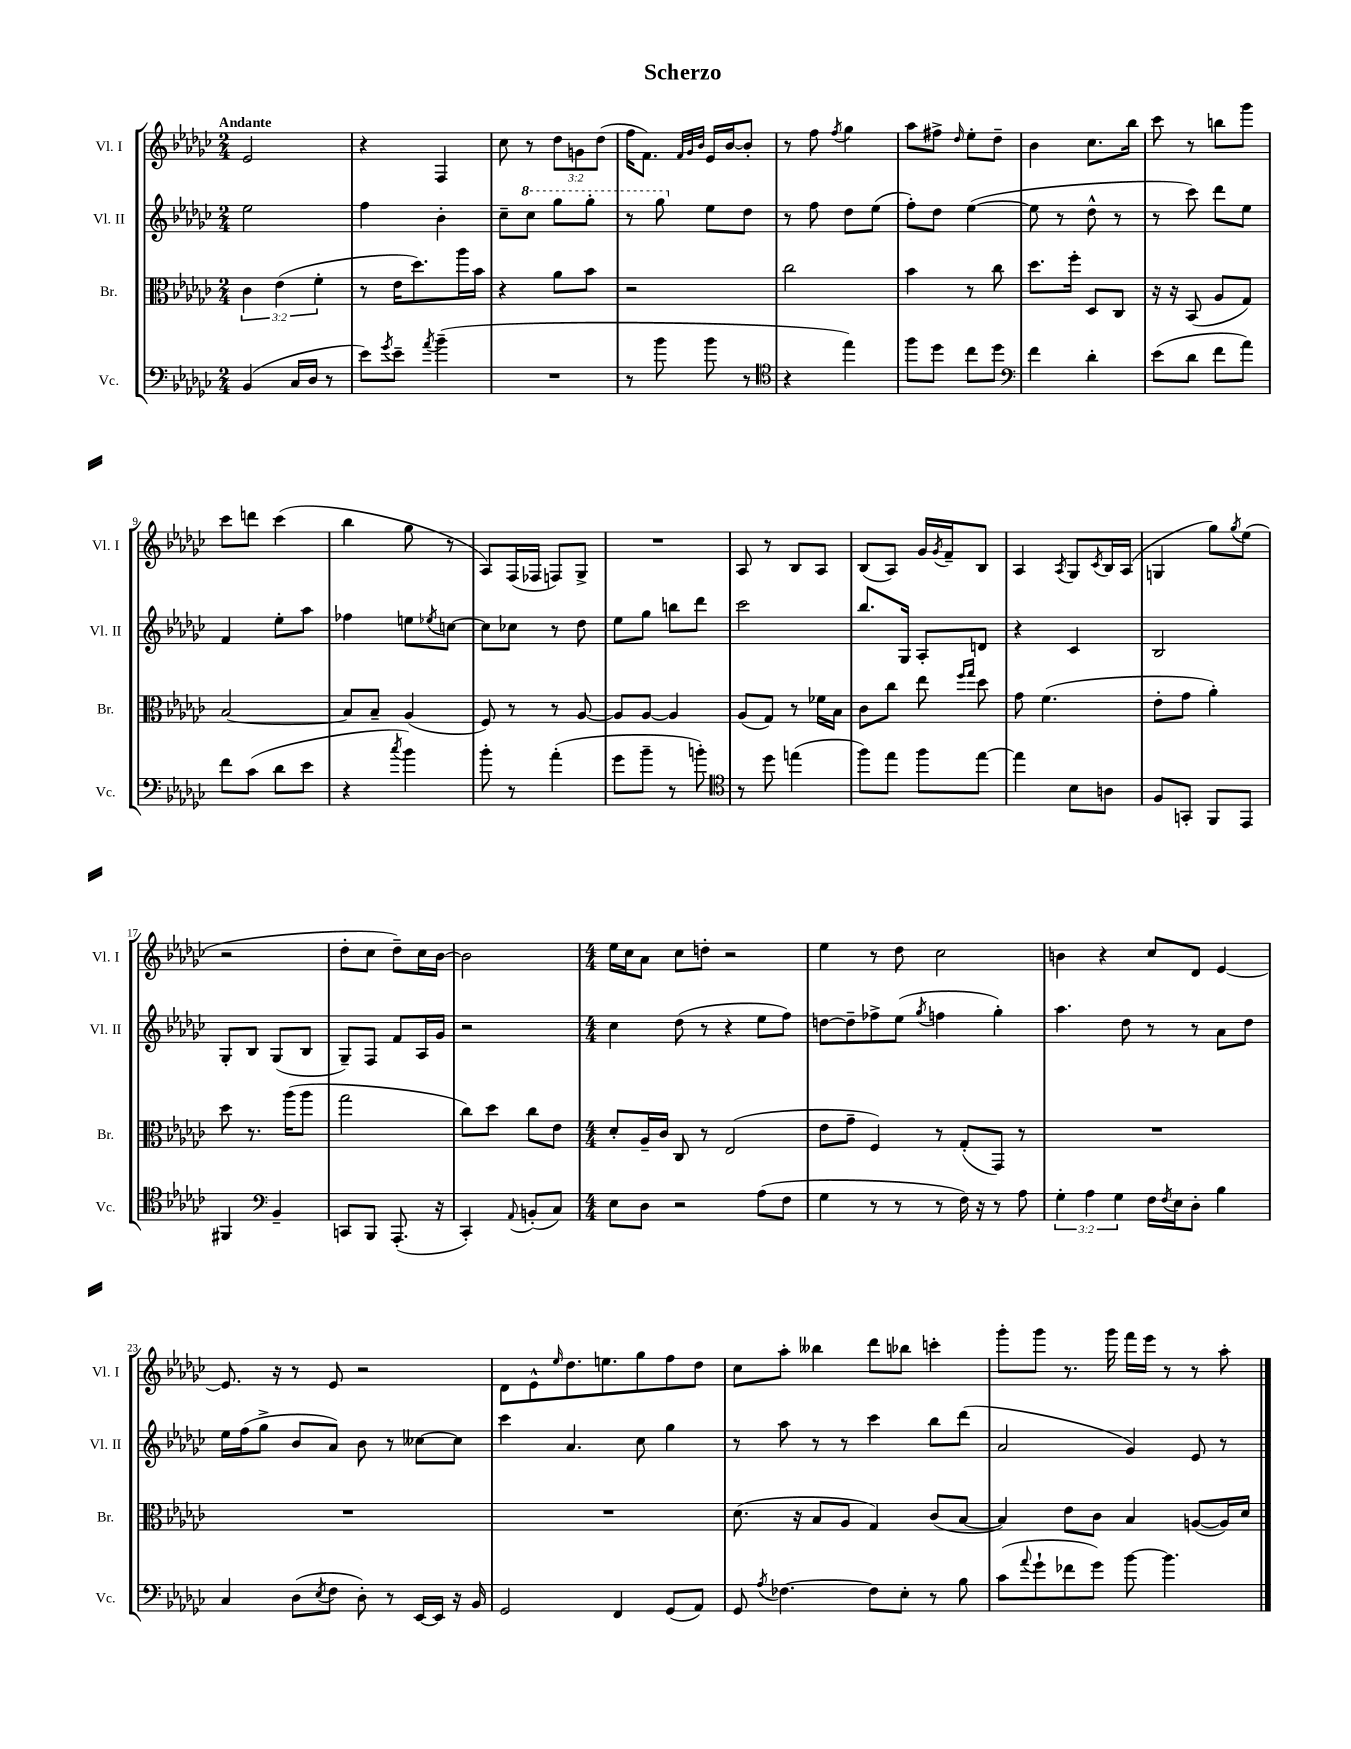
\header { title = "Scherzo" }
<<
\new StaffGroup <<
\new Staff = "s0" \with { instrumentName = "Vl. I" shortInstrumentName = "Vl. I" } {
    \clef treble \key ges \major \numericTimeSignature \time 2/4 \override Staff.TupletNumber.text = #tuplet-number::calc-fraction-text \tempo "Andante"
    ees'2 |
    r4 f4 |
    ces''8 r8 \tuplet 3/2 { des''8 g'8 des''8( } |
    f''16 f'8.) \grace { f'32 ges'32 bes'32 } ees'16 bes'16~ bes'8-. |
    r8 f''8 \acciaccatura { f''8 } ges''4 |
    aes''8 fis''8-> \grace { des''16 } ees''8-. des''8-- |
    bes'4 ces''8. bes''16 |
    ces'''8 r8 b''8 ges'''8 |
    ces'''8 d'''8 ces'''4( |
    bes''4 ges''8 r8 |
    aes8) f16( fes16 f8) ges8-> |
    R2 |
    aes8 r8 bes8 aes8 |
    bes8( aes8) ges'16 \acciaccatura { ges'8 } f'16-- bes8 |
    aes4 \acciaccatura { aes8 } ges8 \acciaccatura { ces'8 } bes16 aes16( |
    g4 ges''8) \acciaccatura { ges''8 } ees''8( |
    r2 |
    des''8-. ces''8 des''8--) ces''16 bes'16~ |
    bes'2 |
    \numericTimeSignature \time 4/4 ees''16 ces''16 aes'8 ces''8 d''8-. r2 |
    ees''4 r8 des''8 ces''2 |
    b'4 r4 ces''8 des'8 ees'4~ |
    ees'8. r16 r8 ees'8 r2 |
    des'8 ees'8-^ \grace { ees''16 } des''8. e''8. ges''8 f''8 des''8 |
    ces''8 aes''8-. beses''4 des'''8 bes''8 c'''4-. |
    ges'''8-. ges'''8 r8. ges'''16 f'''16 ees'''16 r8 r8 aes''8-. \bar "|." |
}
\new Staff = "s1" \with { instrumentName = "Vl. II" shortInstrumentName = "Vl. II" } {
    \clef treble \key ges \major \numericTimeSignature \time 2/4
    ees''2 |
    f''4 bes'4-. |
    ces''8-- \ottava #1 ces'''8 ges'''8 ges'''8-. |
    r8 ges'''8 \ottava #0 ees''8 des''8 |
    r8 f''8 des''8 ees''8( |
    f''8-.) des''8 ees''4~( |
    ees''8 r8 des''8-^ r8 |
    r8 ces'''8) des'''8 ees''8 |
    f'4 ees''8-. aes''8 |
    fes''4 e''8 \acciaccatura { ees''8 } c''8~ |
    c''8 ces''8 r8 des''8 |
    ees''8 ges''8 b''8 des'''8 |
    ces'''2 |
    bes''8. ges16 aes8-. d'8 |
    r4 ces'4 |
    bes2 |
    ges8-. bes8 ges8( bes8 |
    ges8--) f8 f'8 aes16 ges'16 |
    r2 |
    \numericTimeSignature \time 4/4 ces''4 des''8( r8 r4 ees''8 f''8) |
    d''8~ d''8-- fes''8-> ees''8( \acciaccatura { ges''8 } f''4 ges''4-.) |
    aes''4. des''8 r8 r8 aes'8 des''8 |
    ees''16 f''16( ges''8-> bes'8 aes'8) bes'8 r8 ceses''8~ ceses''8 |
    ces'''4 aes'4. ces''8 ges''4 |
    r8 aes''8 r8 r8 ces'''4 bes''8 des'''8( |
    aes'2 ges'4) ees'8 r8 \bar "|." |
}
\new Staff = "s2" \with { instrumentName = "Br." shortInstrumentName = "Br." } {
    \clef alto \key ges \major \numericTimeSignature \time 2/4 \override Staff.TupletNumber.text = #tuplet-number::calc-fraction-text
    \tuplet 3/2 { ces'4 ees'4( f'4-. } |
    r8 ees'16 des''8.) aes''16 bes'16 |
    r4 aes'8 bes'8 |
    r2 |
    ces''2 |
    bes'4 r8 ces''8 |
    des''8. f''16-. des8 ces8 |
    r16 r16 bes,8( aes8 ges8) |
    bes2~ |
    bes8 bes8-- aes4( |
    f8) r8 r8 aes8~ |
    aes8 aes8~ aes4 |
    aes8( ges8) r8 fes'16 bes16 |
    ces'8 ces''8 ees''8 \grace { f''16 ges''16 } des''8 |
    ges'8 f'4.( |
    ees'8-. ges'8 aes'4-.) |
    des''8 r8. aes''16( aes''8 |
    ges''2 |
    ces''8) des''8 ces''8 ees'8 |
    \numericTimeSignature \time 4/4 des'8-. aes16-- ces'16 ces8 r8 ees2( |
    ees'8 ges'8-- f4) r8 ges8-.( ges,8) r8 |
    R1 |
    R1 |
    R1 |
    des'8.( r16 bes8 aes8 ges4) ces'8( bes8~ |
    bes4) ees'8 ces'8 bes4 a8~( a16) des'16 \bar "|." |
}
\new Staff = "s3" \with { instrumentName = "Vc." shortInstrumentName = "Vc." } {
    \clef bass \key ges \major \numericTimeSignature \time 2/4 \override Staff.TupletNumber.text = #tuplet-number::calc-fraction-text
    bes,4( ces16 des16 r8 |
    ees'8) \acciaccatura { ges'8 } ees'8-- \acciaccatura { aes'8 } bes'4--( |
    R2 |
    r8 bes'8 bes'8 r8 |
    \clef tenor r4 ees''4) |
    f''8 des''8 ces''8 des''8 |
    \clef bass f'4 des'4-. |
    ees'8( des'8 f'8 aes'8) |
    f'8 ces'8( des'8 ees'8 |
    r4 \acciaccatura { ces''8 } bes'4) |
    bes'8-. r8 aes'4-.( |
    ges'8 bes'8-- r8 b'8-.) |
    \clef tenor r8 des''8 e''4( |
    f''8) ees''8 f''8 ees''8~ |
    ees''4 bes8 a8 |
    f8 g,8-. f,8 ees,8 |
    fis,4 \clef bass bes,4-- |
    c,8 bes,,8 aes,,8.-.( r16 |
    ces,4-.) \appoggiatura { aes,8 } b,8-.( ces8) |
    \numericTimeSignature \time 4/4 ees8 des8 r2 aes8( f8 |
    ges4 r8 r8 r8 f16) r16 r8 aes8 |
    \tuplet 3/2 { ges4-. aes4 ges4 } f16 \acciaccatura { f8 } ees16 des8-. bes4 |
    ces4 des8( \acciaccatura { ees8 } f8 des8-.) r8 ees,16~ ees,16 r16 bes,16 |
    ges,2 f,4 ges,8( aes,8) |
    ges,8 \acciaccatura { aes8 } fes4.~ fes8 ees8-. r8 bes8 |
    ces'8( \appoggiatura { aes'8 } ges'8-! fes'8 ges'8) bes'8~ bes'4. \bar "|." |
}
>>
>>
